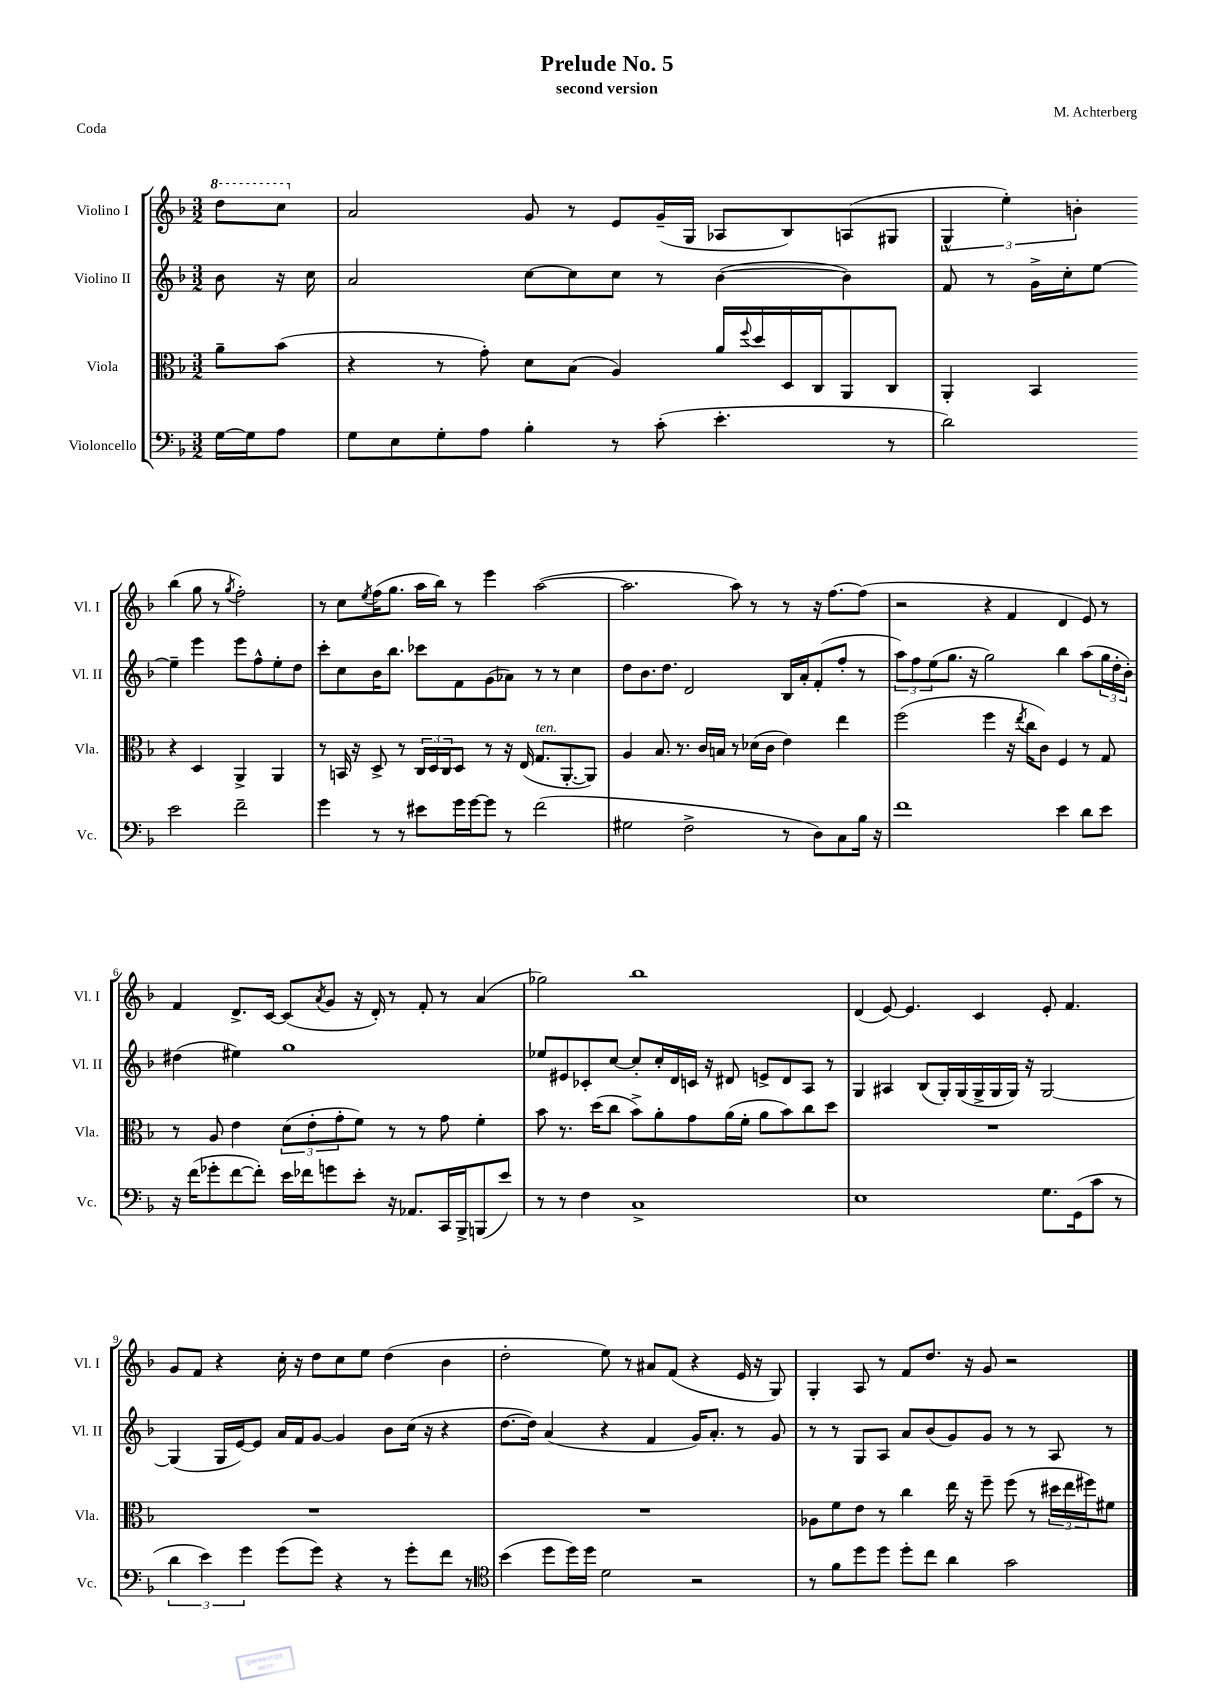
\header { title = "Prelude No. 5" composer = "M. Achterberg" subtitle = "second version" piece = "Coda" }
<<
\new StaffGroup <<
\new Staff = "s0" \with { instrumentName = "Violino I" shortInstrumentName = "Vl. I" } {
    \clef treble \key f \major \numericTimeSignature \time 3/2 \partial 4
    \ottava #1 d'''8 c'''8 \ottava #0 |
    a'2 g'8 r8 e'8 g'16--( g16 aes8 bes8) a8( gis8 |
    \tuplet 3/2 { g4-^ e''4-.) b'4-. } bes''4( g''8 r8 \acciaccatura { g''8 } f''2-.) |
    r8 c''8 \acciaccatura { e''8 } f''16( g''8. a''16 bes''16) r8 e'''4 a''2~( |
    a''2. a''8) r8 r8 r16 f''8.~ f''8( |
    r2 r4 f'4 d'4 e'8) r8 |
    f'4 d'8.-> c'16~ c'8( \acciaccatura { a'8 } g'8 r16 d'16-.) r8 f'8-. r8 a'4( |
    ges''2) bes''1 |
    d'4( e'8~) e'4. c'4 e'8-. f'4. |
    g'8 f'8 r4 c''16-. r16 d''8 c''8 e''8 d''4( bes'4 |
    d''2-. e''8) r8 ais'8 f'8( r4 e'16 r16 g8) |
    g4-. a8 r8 f'8 d''8. r16 g'8 r2 \bar "|." |
}
\new Staff = "s1" \with { instrumentName = "Violino II" shortInstrumentName = "Vl. II" } {
    \clef treble \key f \major \numericTimeSignature \time 3/2 \partial 4
    bes'8 r16 c''16 |
    a'2 c''8~ c''8 c''8 r8 bes'4~( bes'4) |
    f'8 r8 g'16-> c''16-. e''8~ e''4-- e'''4 e'''8 f''8-^ e''8-. d''8 |
    c'''8-. c''8 bes'16 bes''8. ces'''8 f'8 g'8( aes'8) r8 r8 c''4 |
    d''8 bes'8. d''8. d'2 bes16 a'16-. f'8-.( f''8-. r8 |
    \tuplet 3/2 { a''8) f''8 e''8( } g''8. r16 g''2) bes''4 a''8( \tuplet 3/2 { g''16 d''16-. bes'16-.) } |
    dis''4( eis''4) g''1 |
    ees''8 eis'8 ces'8-. c''8~ c''8-. c''16-. d'16 c'16 r16 dis'8 e'8-> dis'8 a8 r8 |
    g4 ais4 bes8( g16-.) g16( g16-> g16 g16) r16 g2~ |
    g4( g16 e'16~) e'8 a'16 f'16 g'8~ g'4 bes'8 c''16( r16 r4 |
    d''8.~ d''16) a'4( r4 f'4 g'16) a'8.-. r8 g'8 |
    r8 r8 g8 a8 a'8 bes'8( g'8) g'8 r8 r8 a8 r8 \bar "|." |
}
\new Staff = "s2" \with { instrumentName = "Viola" shortInstrumentName = "Vla." } {
    \clef alto \key f \major \numericTimeSignature \time 3/2 \partial 4
    a'8-- bes'8( |
    r4 r8 g'8-.) d'8 bes8( a4) a'16 \appoggiatura { f''8 } d''16 d16 c16 a,8 c8 |
    a,4-. bes,4 r4 d4 a,4-> a,4 |
    r8 b,16 r16 d8-> r8 \tuplet 3/2 { c16 d16 c16 } d8 r8 r16 e16( g8.^\markup { \italic "ten." } a,8.~-. a,8) |
    a4 bes8. r8. c'16 b16 r8 des'16( c'16 e'4) e''4 |
    f''2( f''4 r16 \acciaccatura { e''8 } c''16 c'8) f4 r8 g8 |
    r8 a8 e'4 \tuplet 3/2 { d'8( e'8-. g'8-. } f'8) r8 r8 g'8 f'4-. |
    bes'8 r8. d''16( c''8 bes'8->) a'8-. g'8 a'16( f'16-. a'8 bes'8) c''8 d''8 |
    R1. |
    R1. |
    R1. |
    aes8 f'8 e'8 r8 c''4 e''16 r16 f''8-- f''8( r8 \tuplet 3/2 { dis''16 e''16 fis''16) } fis'8 \bar "|." |
}
\new Staff = "s3" \with { instrumentName = "Violoncello" shortInstrumentName = "Vc." } {
    \clef bass \key f \major \numericTimeSignature \time 3/2 \partial 4
    g16~ g16 a8 |
    g8 e8 g8-. a8 bes4-. r8 c'8-.( e'4.-. r8 |
    d'2) e'2 f'2-- |
    g'4 r8 r8 eis'8 g'16 g'16~ g'8 r8 f'2( |
    gis2 f2-> r8 d8) c8 bes16 r16 |
    f'1 e'4 d'8 e'8 |
    r16 f'16( ges'8-. f'8~ f'8-.) e'16 fes'16 g'8 e'8-. r16 aes,8. c,16 bes,,16-> b,,8( e'8) |
    r8 r8 f4 c1-> |
    e1 g8. g,16( c'8 r8 |
    \tuplet 3/2 { d'4 e'4) g'4 } g'8( g'8) r4 r8 g'8-. f'8 r8 |
    \clef tenor bes'4( d''8 d''16) d''16 d'2 r2 |
    r8 f'8 d''8 d''8 d''8-. c''8 a'4 g'2 \bar "|." |
}
>>
>>
